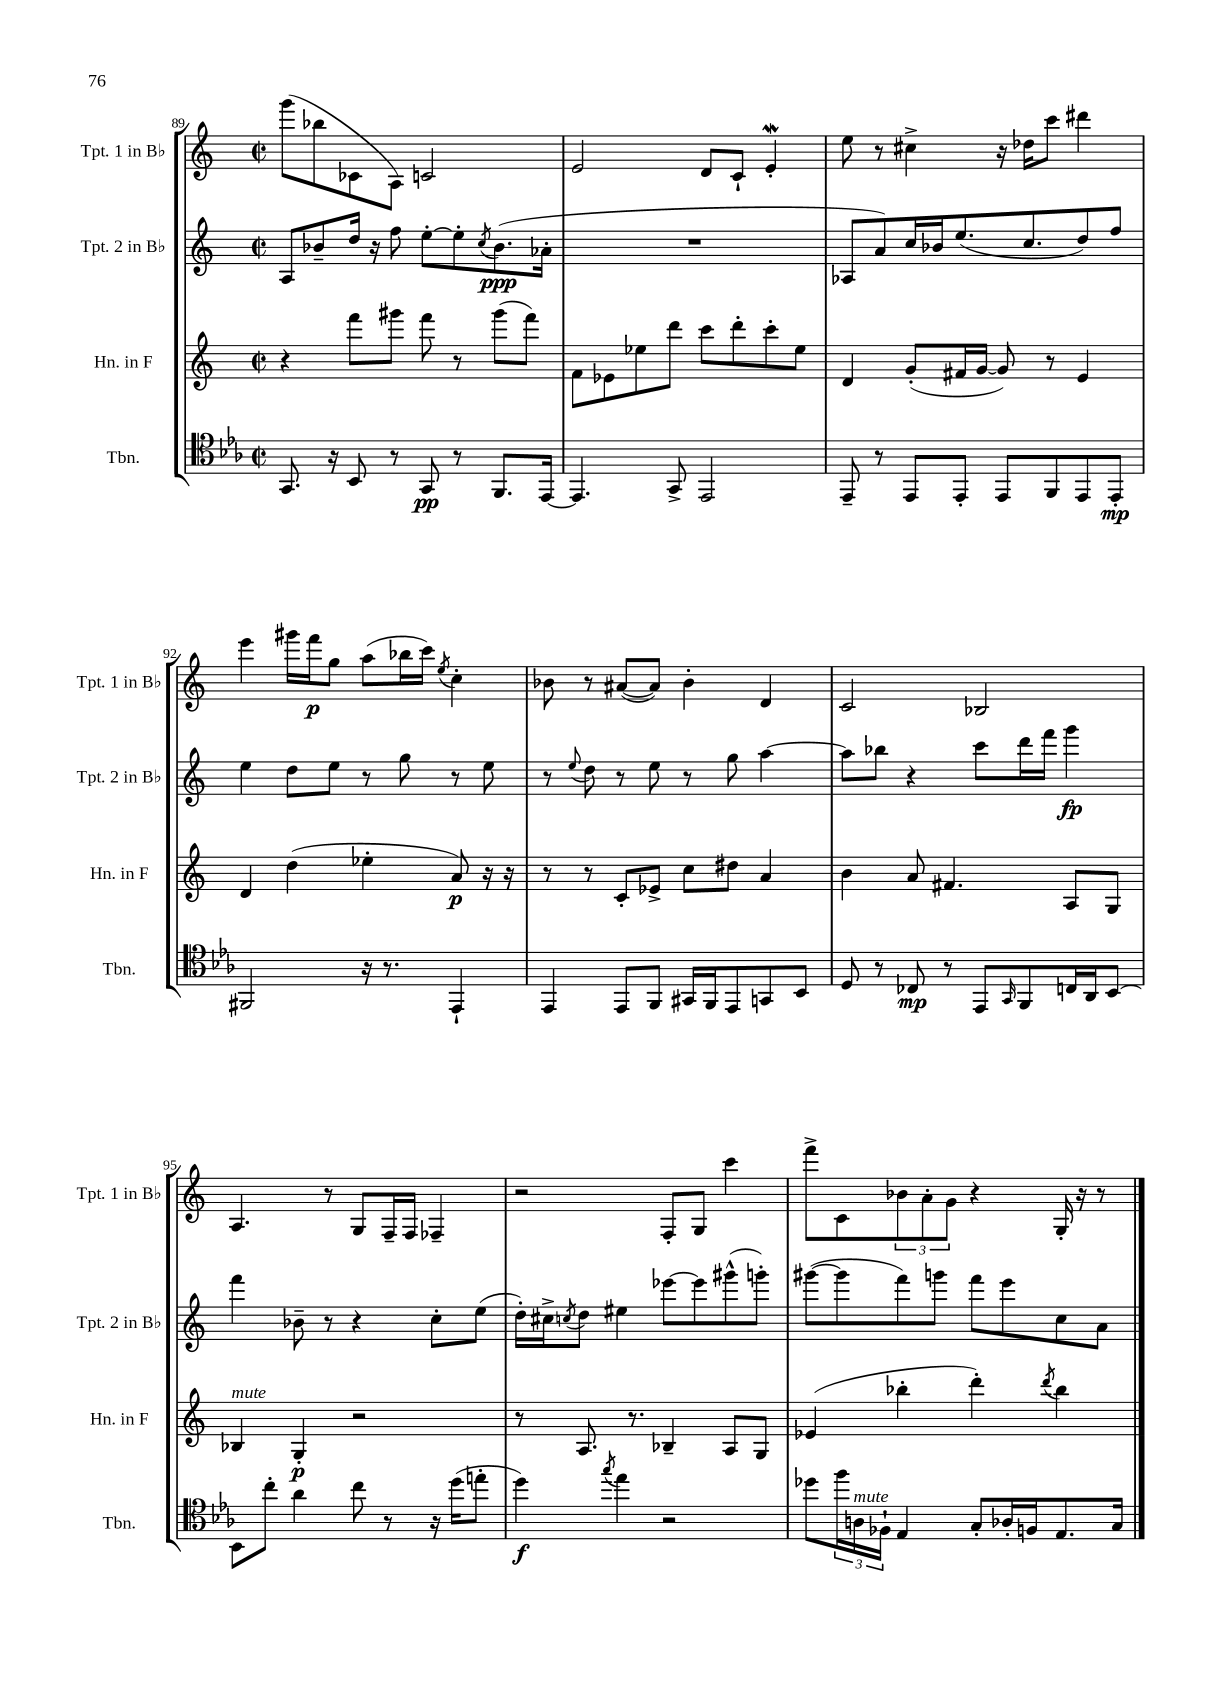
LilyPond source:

<<
\new StaffGroup <<
\new Staff = "s0" \with { instrumentName = "Tpt. 1 in Bb" shortInstrumentName = "Tpt. 1 in Bb" } {
    \clef treble \key c \major \defaultTimeSignature \time 2/2
    g'''8( bes''8 ces'8 a8) c'2 |
    e'2 d'8 c'8-! e'4-.\mordent |
    e''8 r8 cis''4-> r16 des''16 c'''8 dis'''4 |
    e'''4 gis'''16 f'''16\p g''8 a''8( bes''16 c'''16) \acciaccatura { e''8 } c''4-. |
    bes'8 r8 ais'8~( ais'8) bes'4-. d'4 |
    c'2 bes2 |
    a4. r8 g8 f16-- f16 fes4-- |
    r2 f8-. g8 c'''4 |
    f'''8-> c'8 \tuplet 3/2 { bes'8 a'8-. g'8 } r4 g16-. r16 r8 \bar "|." |
}
\new Staff = "s1" \with { instrumentName = "Tpt. 2 in Bb" shortInstrumentName = "Tpt. 2 in Bb" } {
    \clef treble \key c \major \defaultTimeSignature \time 2/2
    a8 bes'8-- d''16 r16 f''8 e''8~-. e''8-. \acciaccatura { c''8 } bes'8.\ppp( aes'16-. |
    R1 |
    aes8 a'8) c''16 bes'16 e''8.( c''8. d''8) f''8 |
    e''4 d''8 e''8 r8 g''8 r8 e''8 |
    r8 \appoggiatura { e''8 } d''8 r8 e''8 r8 g''8 a''4~ |
    a''8 bes''8 r4 c'''8 d'''16 f'''16 g'''4\fp |
    f'''4 bes'8-- r8 r4 c''8-. e''8( |
    d''16-.) cis''16-> \acciaccatura { c''8 } d''8 eis''4 ees'''8~ ees'''8 gis'''8-^( g'''8-.) |
    gis'''8~( gis'''8 f'''8) g'''8 f'''8 e'''8 c''8 a'8 \bar "|." |
}
\new Staff = "s2" \with { instrumentName = "Hn. in F" shortInstrumentName = "Hn. in F" } {
    \clef treble \key c \major \defaultTimeSignature \time 2/2
    r4 f'''8 gis'''8 f'''8 r8 gis'''8( f'''8) |
    f'8 ees'8 ees''8 d'''8 c'''8 d'''8-. c'''8-. ees''8 |
    d'4 g'8-.( fis'16 g'16~ g'8) r8 e'4 |
    d'4 d''4( ees''4-. a'8\p) r16 r16 |
    r8 r8 c'8-. ees'8-> c''8 dis''8 a'4 |
    b'4 a'8 fis'4. a8 g8 |
    bes4^\markup { \italic "mute" } g4-.\p r2 |
    r8 a8. r8. bes4-- a8 g8 |
    ees'4( bes''4-. d'''4-.) \acciaccatura { d'''8 } bes''4 \bar "|." |
}
\new Staff = "s3" \with { instrumentName = "Tbn." shortInstrumentName = "Tbn." } {
    \clef tenor \key ees \major \defaultTimeSignature \time 2/2
    g,8. r16 bes,8 r8 g,8\pp r8 f,8. ees,16~ |
    ees,4. g,8-> ees,2 |
    ees,8-- r8 ees,8 ees,8-. ees,8 f,8 ees,8 ees,8-.\mp |
    fis,2 r16 r8. ees,4-! |
    ees,4 ees,8 f,8 gis,16 f,16 ees,8 g,8 bes,8 |
    d8 r8 ces8\mp r8 ees,8 \grace { g,16 } f,8 c16 aes,16 bes,8~ |
    bes,8 c''8-. aes'4 c''8 r8 r16 d''16( e''8-. |
    d''4\f) \acciaccatura { g''8 } ees''4 r2 |
    des''8 \tuplet 3/2 { f''16 a16^\markup { \italic "mute" } fes16-! } ees4 g8-. aes16-. f16 ees8. g16 \bar "|." |
}
>>
>>
\layout { \context { \Score currentBarNumber = #89 } }
